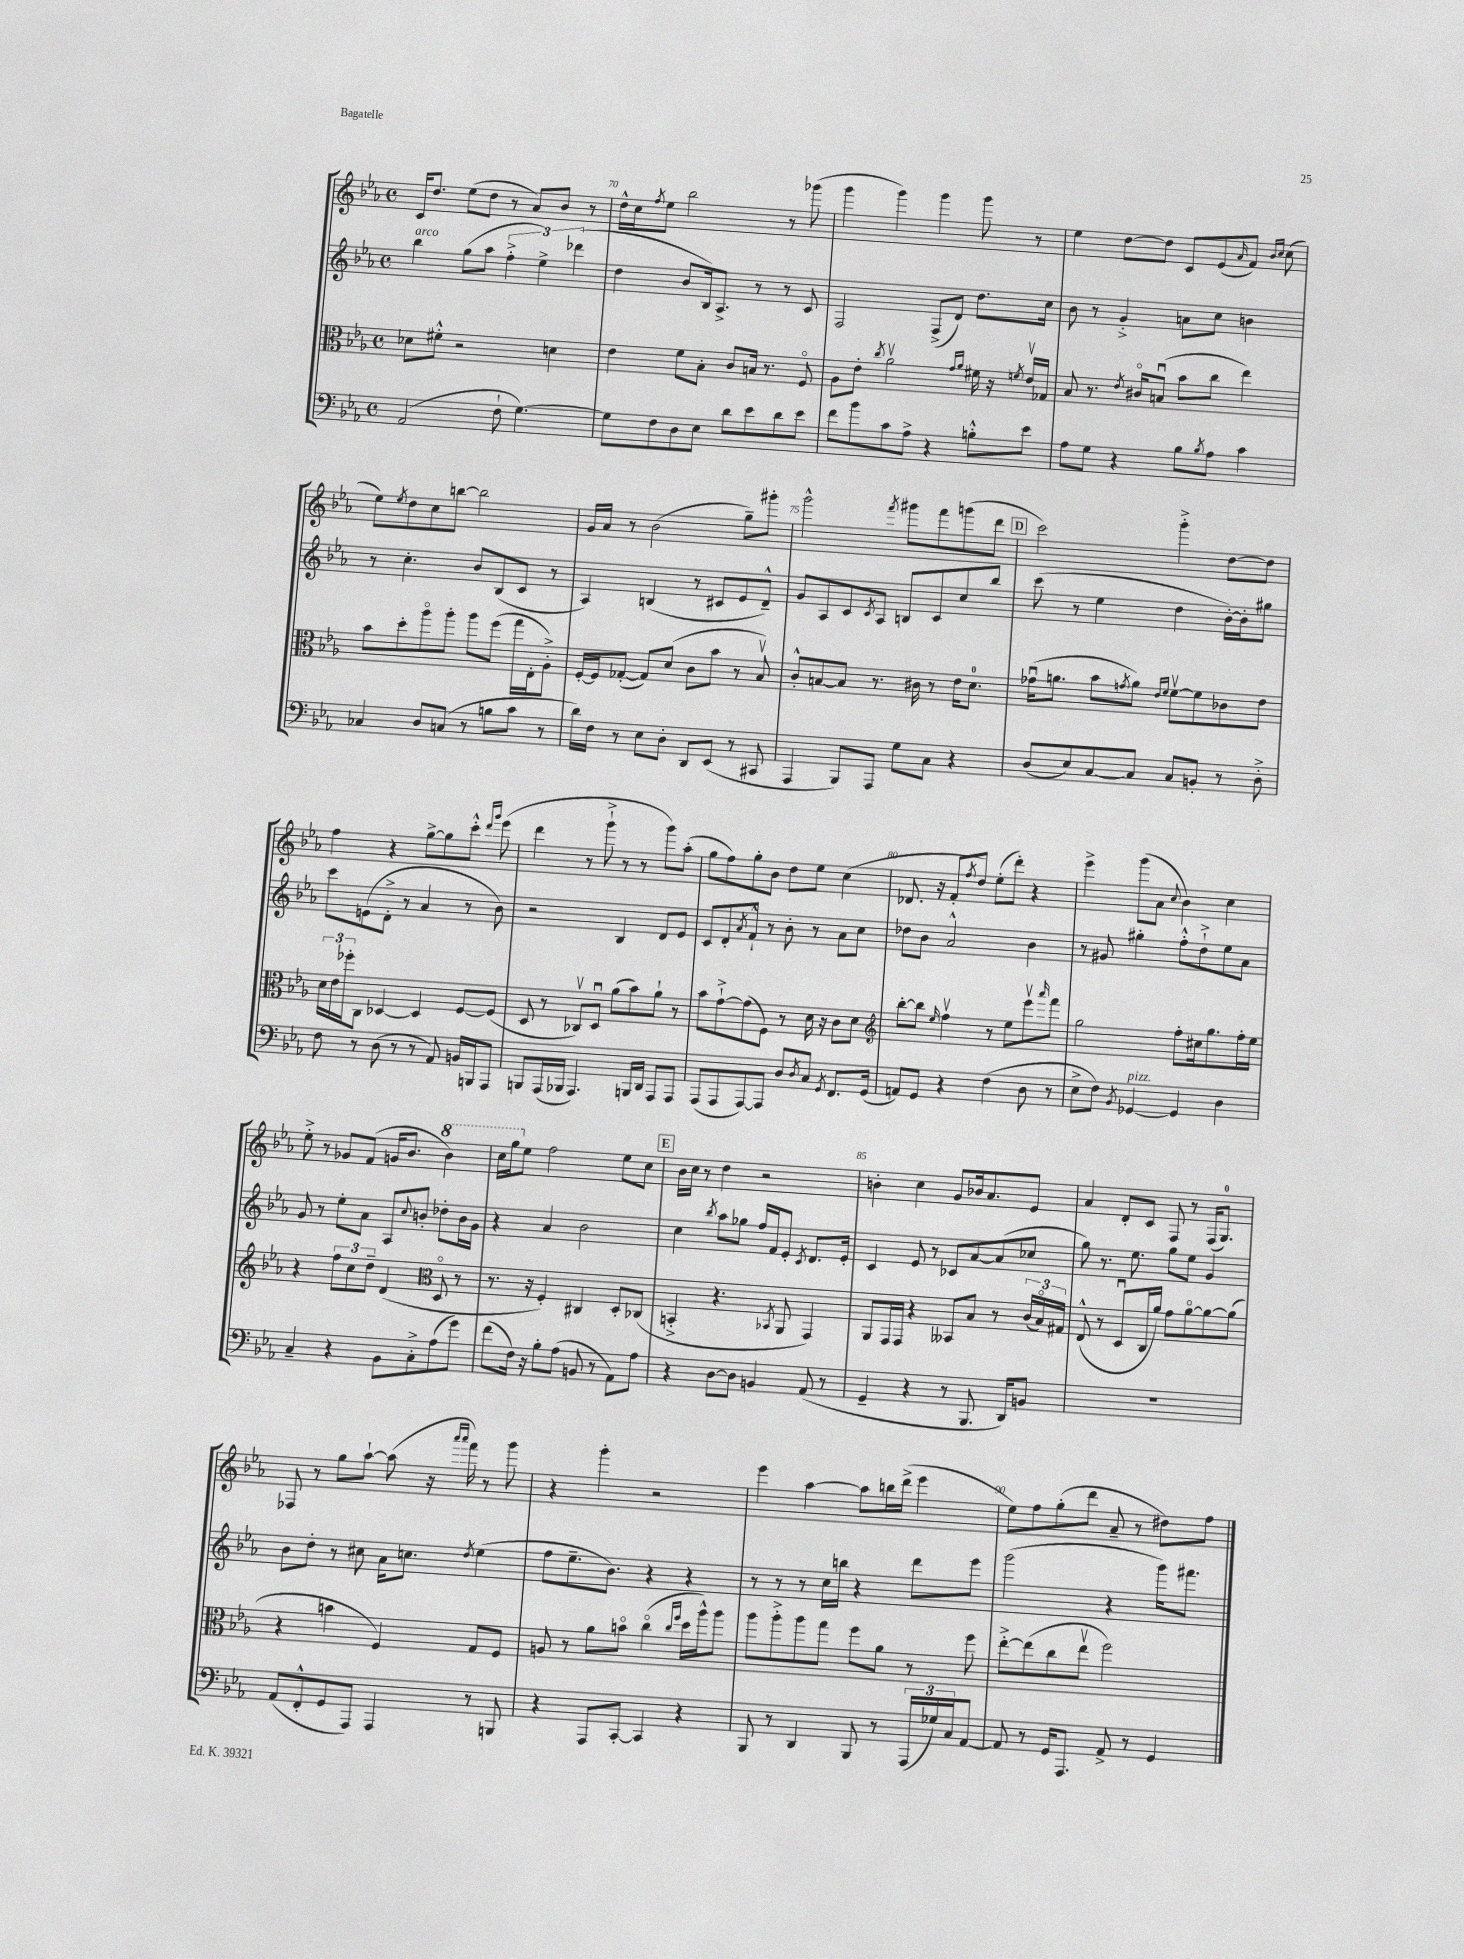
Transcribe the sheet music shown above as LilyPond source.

<<
\new StaffGroup <<
\new Staff = "s0" {
    \clef treble \key ees \major \defaultTimeSignature \time 4/4
    c'16 d''8. ees''8( d''8 r8 aes'8) bes'8 r8 |
    d''16-^ c''16 \acciaccatura { f''8 } ees''8 bes''2 r8 ges'''8( |
    g'''4 g'''4) g'''4 g'''8 r8 |
    ees''4 d''8~ d''8 c'8 ees'8( \grace { aes'16 } f'8) \grace { bes'16 c''16 } c''8( |
    ees''8) \acciaccatura { ees''8 } d''8 c''8 b''8~ b''2 |
    g'16 aes'16 r8 bes'2( g''8--) gis'''8-. |
    g'''2-^ \acciaccatura { f'''8 } gis'''8 f'''8 g'''8( d'''8 |
    \mark \markup { \box "D" } c'''2) g'''4-.-> d''8~ d''8 |
    f''4 r4 g''8~-> g''8 c'''8-.-^ \grace { d'''16 g'''16 } ees'''8( |
    d'''4 r8 g'''8-!-> r8 r8 g'''8) aes''8-.( |
    g''8 f''8) g''8-. bes'8 d''8 ees''8 c''4( |
    des'8. r16 f'8-. \acciaccatura { f''8 } d''8) ees''8-.( d'''8-.) r4 |
    ees'''4-> g'''8( aes'8 \appoggiatura { c''8 } bes'4) c''4 |
    ees''8-.-> r8 ges'8 f'8( g'16 bes'8. \ottava #1 bes''4) |
    c'''16 g'''16 \ottava #0 ees''8 f''2 ees''8 c''8 |
    \mark \markup { \box "E" } bes'16 c''16 r8 d''4 r2 |
    b'4-. c''4 g'8 bes'16 aes'8. ees'8 |
    aes'4 d'8-. c'8 f8 r8 f16( g8.-0) |
    fes8 r8 g''8 aes''8~-! aes''8( r16 \grace { aes'''16 aes'''16 } f'''16) r8 g'''8 |
    r4 g'''4-. r2 |
    ees'''4 aes''4~ aes''8 b''16 d'''16->( ees'''4 |
    ees''8) f''8 g''8-.( d'''8 aes'8-- r8 dis''8) f''8 \bar "|." |
}
\new Staff = "s1" {
    \clef treble \key ees \major \defaultTimeSignature \time 4/4
    bes''4^\markup { \italic "arco" } g''8( aes''8 \tuplet 3/2 { f''4-.-> ees''4->) des'''4( } |
    d''4 bes'8 bes16) aes8.-> r8 r8 c'8 |
    f2 f8->( d'8) d''8. c''16 |
    bes'8 r8 g'4-.-> a'8 c''8 b'4 |
    r8 c''4.-. bes'8 bes8( c'8 r8 |
    aes4) b4( r8 cis'8 ees'8 d'8---^) |
    g'8 aes8 c'8 \acciaccatura { c'8 } aes8 b8 c'8 c''8 bes''8 |
    \mark \markup { \box "D" } c'''8( r8 ees''4 d''4 bes'16~-.) bes'16-. gis''8 |
    c'''8 e'8( d'8-.-> r8 aes'4 r8 bes'8) |
    r2 bes4 d'8 ees'8 |
    c'8 d'8-. \acciaccatura { aes'8 } f'8-!-^ r8 bes'8-. r8 aes'8 c''8 |
    des''8 bes'8 aes'2-^ bes'4 |
    r8 gis'8 gis''4-. f''8-.-^ d''8-!-> ees''8 aes'8 |
    g'8 r8 ees''8-. aes'8 aes8 \appoggiatura { c''8 } b'8-. des''8-. b'16 g'16 |
    r4 aes'4 bes'2 |
    \mark \markup { \box "E" } c''4 \acciaccatura { bes''8 } aes''8 ges''8 f''16 f'16 ees'8-. \acciaccatura { c'8 } d'8. ees'16-. |
    c'4 ees'8 r8 ces'8 aes'8~ aes'8( ces''8 |
    g''8) r8. ees''8. g''8 ees''8 g'4 |
    bes'8 d''8-. r8 cis''8 aes'16 c''8. \acciaccatura { d''8 } ees''4( |
    f''8 ees''8.-- bes'8.) r4 r4 |
    r8 r8 r8 c''16 b''16 r4 d'''8 ees'''8 |
    g'''2( r4 g'''16) fis'''8. \bar "|." |
}
\new Staff = "s2" {
    \clef alto \key ees \major \defaultTimeSignature \time 4/4
    des'8 fis'8-.-^ r2 d'4 |
    ees'4 f'8 bes8-. c'8 b16 r8. f8\flageolet |
    aes8 ees'8-. \acciaccatura { c''8 } aes'2\upbow \grace { g'16 aes'16 } fis'16 r16 \acciaccatura { f'8 } ees'16\upbow ges16 |
    bes8 r8. \acciaccatura { ees'8 } cis'16\flageolet b8\downbow( bes'8 c''8 ees''4) |
    bes'8 d''8-. aes''8\flageolet aes''8-. aes''8 f''8( g''16 ees16-. aes8-.->) |
    f16~-. f16 ges8~-.( ges8) d'8( c'8 bes'8 r8 bes8\upbow) |
    c'8-.-^ b8~ b8 r8. cis'16 r8 ees'16 d'8.-0 |
    \mark \markup { \box "D" } ges'16\downbow( a'8. bes'8 \acciaccatura { g'8 } a'8) \grace { ees'16 f'16 } f'8~\upbow f'8 ces'8 ees'8 |
    \tuplet 3/2 { d'16 ees'16 fes''16-. } c8 des4~ des4 f8~ f8( |
    d8 r8 ces8\upbow) d8\downbow aes'8( bes'8) aes'8-! r8 |
    bes'8 g'8~-!-> g'8( f8) r8 d'16 r16 c'8 d'8 |
    \clef treble bes''8~-. bes''8 \grace { ees''16 } f''4\upbow r8 ees''8 ees'''8\upbow \grace { aes'''16 } f'''8 |
    g''2 f''8-. cis''16 g''8. f''16-. ees''16 |
    r4 \tuplet 3/2 { f''8 c''8 d''8-- } d'4( \clef alto d8\flageolet r8 |
    r8. r16 f4-.) cis4 d8-. ces8( |
    \mark \markup { \box "E" } b,4-.-> r4. \acciaccatura { bes,8 } aes,8 g,4) |
    aes,8 g,16 g,16 r4 beses,8 bes8 r8 \tuplet 3/2 { c'16( bes16\flageolet) gis16 } |
    ees8-^( r8 d8\downbow c16 aes'16) g'8 aes'8~\flageolet aes'8~ aes'8( |
    r4 b'4 f4) g8 f8 |
    a8 r8 aes'8 b'8\flageolet c''4\flageolet( \grace { c''16 f''16 } d''16 aes''16-^) aes''8 |
    aes''8 aes''8-.-> aes''8 g''8 f''8 aes'8 r8 f''8 |
    ees''8~-.-> ees''8( c''8 ees''8\upbow f''2) \bar "|." |
}
\new Staff = "s3" {
    \clef bass \key ees \major \defaultTimeSignature \time 4/4
    aes,2( f8-! g4.~) |
    g8 f8 d8 ees8 d'8 ees'8 d'8 ees'8 |
    f'8 bes'8 c'8 aes8-> r4 b8-.-^ ees'8 |
    aes8 g8 r4 bes8 \acciaccatura { bes8 } aes8 c'4 |
    ces4 d8 c8( r8 b8 c'8 r8 |
    d'16) f16 r8 ees8 d8-. d,8 ees,8( r8 cis,8 |
    aes,,4 bes,,8) aes,,8 g8 c8 r4 |
    \mark \markup { \box "D" } d8( ees8) c8~ c8 c8 b,8-. r8 d8-.-> |
    f8 r8 d8( r8 r8 aes,8) b,16 b,,16 aes,,8 |
    b,,8 aes,,16( bes,,16 aes,,4.) b,,16 d,16 aes,,8 aes,,8 |
    aes,,8( aes,,8 aes,,8~) aes,,8 d8 \acciaccatura { d8 } c8 \acciaccatura { g,8 } f,8. g,16( |
    a,8) g,8 r4 f4( d8 r8 |
    ees8-> f8) \acciaccatura { bes,8 } ges,4~^\markup { \italic "pizz." } ges,4 d4 |
    c4-- r4 bes,8 c8-.-> aes8( g'8) |
    f'8( f16) r16 bes8-. aes8( b,8 r8 aes,8) aes8 |
    \mark \markup { \box "E" } r4 d8~ d8 b,4 aes,8( r8 |
    g,4-- r4 r8 bes,,8. d,16) b,8 |
    R1 |
    aes,8( f,8-.-^ g,8 aes,,8) aes,,4 r8 b,,8 |
    r4 aes,,8 c,8~-. c,4 r4 |
    bes,,8 r8 d,4 bes,,8 r8 \tuplet 3/2 { aes,,16( ges16) c16 } aes,8~ |
    aes,8 r8 g,16 aes,,8. aes,8-> r8 g,4 \bar "|." |
}
>>
>>
\layout { \context { \Score currentBarNumber = #69 \override BarNumber.break-visibility = ##(#f #t #t) barNumberVisibility = #(every-nth-bar-number-visible 5) } }
